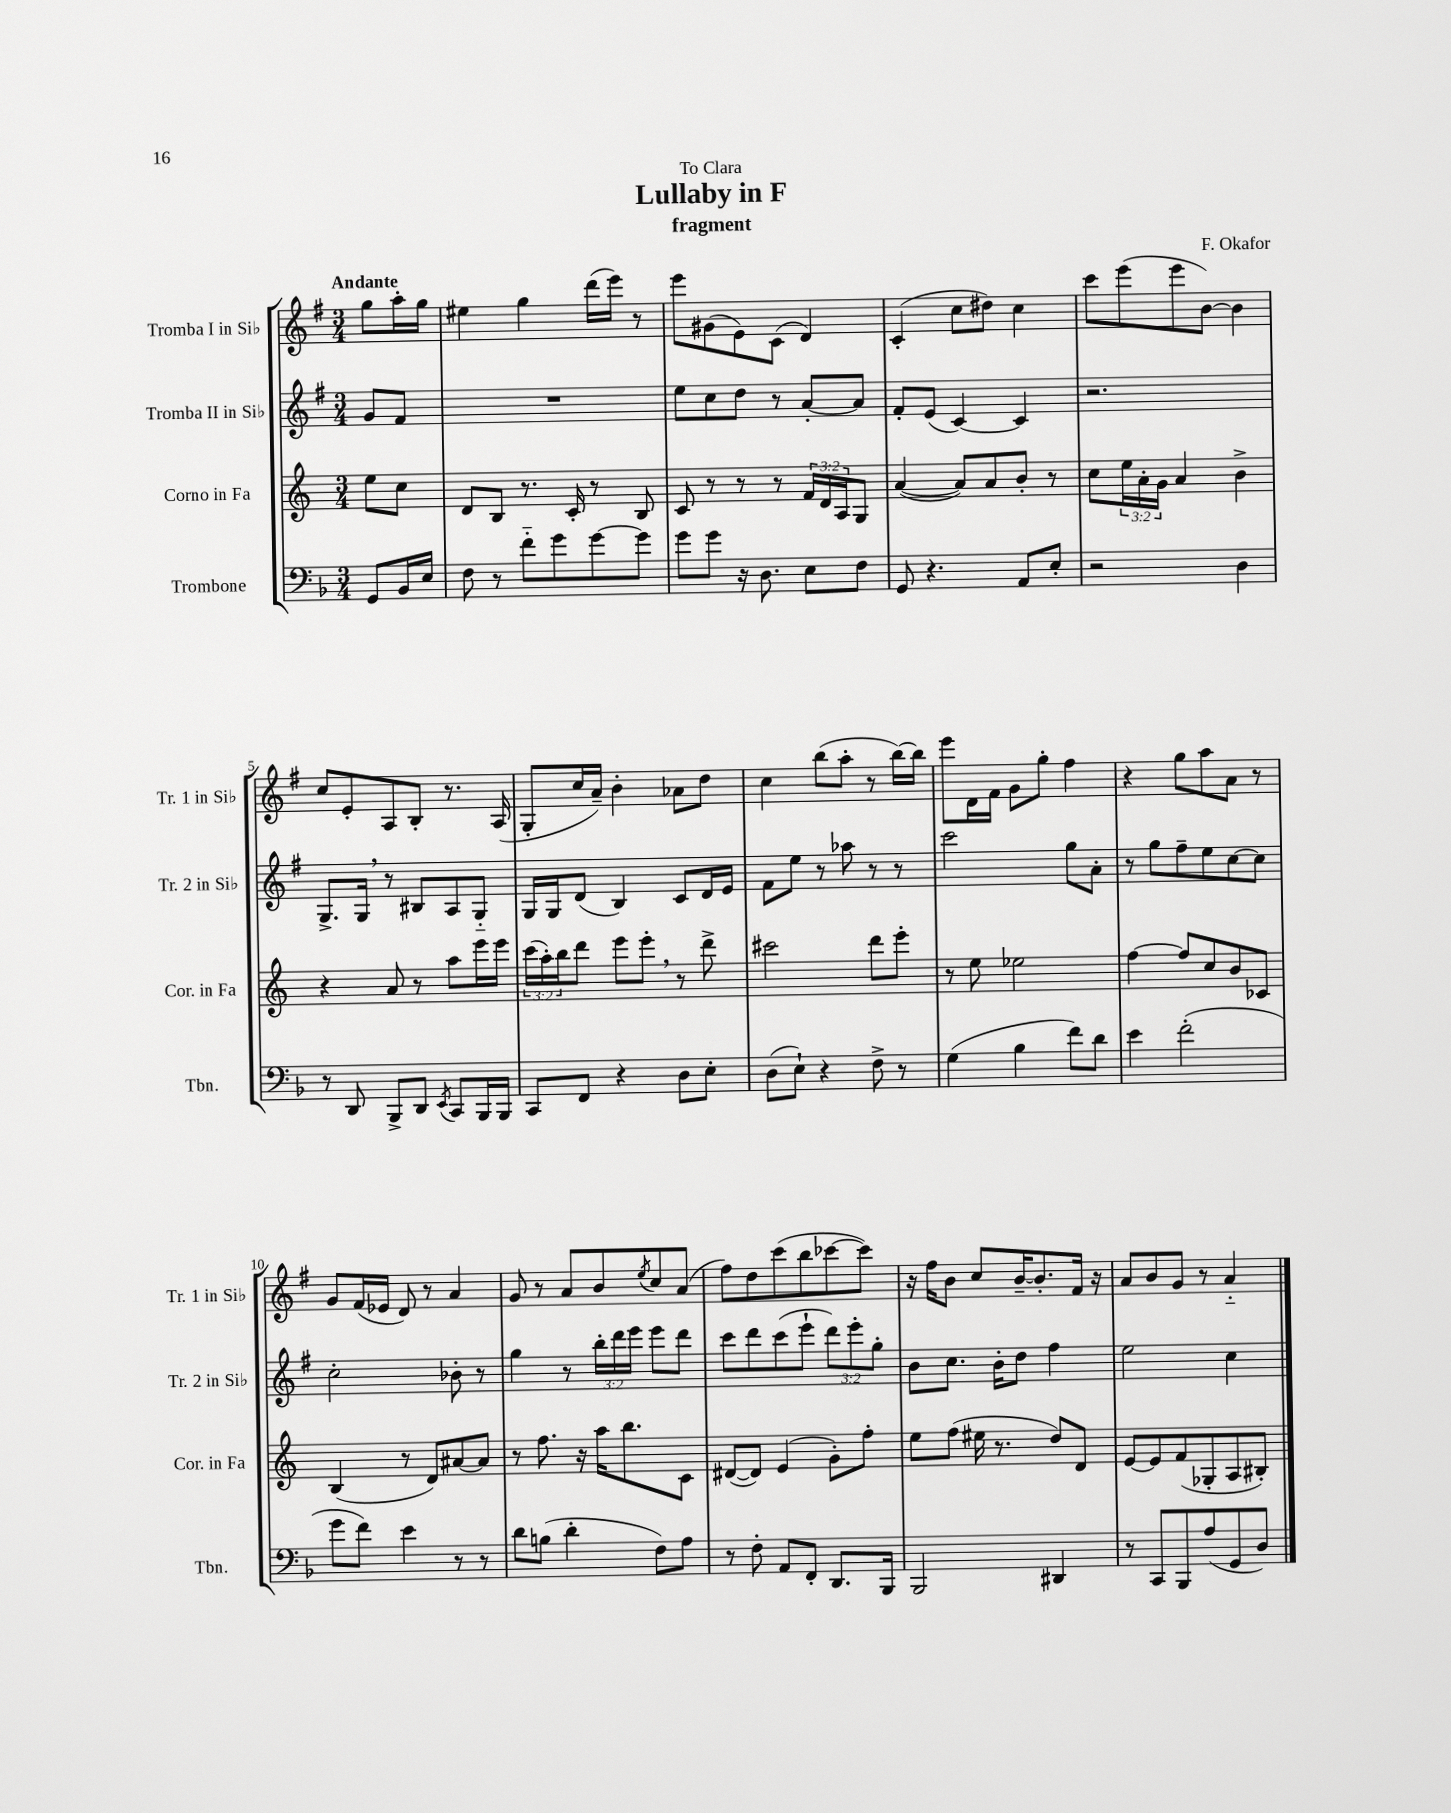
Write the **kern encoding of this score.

**kern	**kern	**kern	**kern
*staff4	*staff3	*staff2	*staff1
*clefF4	*clefG2	*clefG2	*clefG2
*k[b-]	*k[]	*k[f#]	*k[f#]
*M3/4	*M3/4	*M3/4	*M3/4
8GG	8ee	8g	8gg
16BB-	8cc	8f#	16aa'
16E	.	.	16gg
=	=	=	=
8F	8d	2.r	4ee#
8r	8B	.	.
8f'~	8.r	.	4gg
8g	.	.	.
.	16c'	.	.
[8g	8r	.	(16ddd
.	.	.	16eee)
8g]	8B	.	8r
=	=	=	=
8g	8c	8ee	8eee
8g	8r	8cc	(8g#
16r	8r	8dd	8e)
8.D	.	.	.
.	8r	8r	(8c
8E	24f	[8a'	4d)
.	24d	.	.
.	24A	.	.
8F	8G	8a]	.
=	=	=	=
8GG	([4a	8f#'	(4c'
4.r	.	(8e	.
.	8a])	[4c)	8cc
.	8a	.	8dd#)
8AA	8b'	4c]	4cc
8E'	8r	.	.
=	=	=	=
2r	8cc	2.r	8ccc
.	24ee	.	(8eee
.	24a'	.	.
.	24g	.	.
.	4a	.	8eee
.	.	.	[8b)
4D	4b^	.	4b]
=	=	=	=
8r	4r	8.G^	8cc
8DD	.	.	8e'
.	.	16G	.
8BBB-^	8a	8r	8A
8DD	8r	8B#	8B'
8qEE	.	.	.
8CC	8aa	8A	8.r
16BBB-	16eee	8G'~	.
16BBB-	16eee	.	(16A
=	=	=	=
8CC	(24ccc	16G	8G'
.	24aa')	.	.
.	.	16G	.
.	24bb	.	.
8FF	8ddd	(8d	16cc
.	.	.	16a~)
4r	8eee	4B)	4b'
.	8eee'	.	.
8D	8r	8c	8a-
8E'	8ddd^	16d	8dd
.	.	16e	.
=	=	=	=
(8D	2ccc#	8f#	4cc
8E`)	.	8ee	.
4r	.	8r	(8bb
.	.	8aa-	8aa'
8F^	8ddd	8r	8r
8r	8eee'	8r	[16bb)
.	.	.	16bb]
=	=	=	=
(4G	8r	2ccc	8eee
.	8ee	.	16d
.	.	.	16f#
4B-	2ee-	.	8g
.	.	.	8gg'
8f)	.	8gg	4ff#
8d	.	8a'	.
=	=	=	=
4e	[4ff	8r	4r
.	.	8gg	.
(2f'	8ff]	8ff#~	8gg
.	8cc	8ee	8aa
.	8b	[8cc	8a
.	8c-	8cc]	8r
=	=	=	=
8g	(4B	2cc'	8g
8f)	.	.	(16f#
.	.	.	16e-
4e	8r	.	8d)
.	8d)	.	8r
8r	[8a#	8b-'	4a
8r	8a#]	8r	.
=	=	=	=
8d	8r	4gg	8g
(8B	8.ff	.	8r
4d'	.	8r	8a
.	16r	.	.
.	16aa	24bb'	8b
.	.	24ddd	.
.	8.bb	.	.
.	.	24eee	.
.	.	.	8qee
8F)	.	8eee	8cc
8A	8c	8ddd	(8a
=	=	=	=
8r	([8d#	8ccc	8ff#)
8F'	8d#])	8ddd	8dd
8AA	(4e	(8ccc	(8ccc
8FF'	.	8eee`	8bb
8.DD	8g')	12ddd)	[8ccc-
.	.	12eee'	.
.	8ff'	.	8ccc-])
.	.	12gg'	.
16BBB-	.	.	.
=	=	=	=
2BBB-	8ee	8b	16r
.	.	.	16ff#
.	(8ff	8.cc	8b
.	16ee#	.	8cc
.	8.r	16b'	.
.	.	8dd	[16b~
.	.	.	8.b']
4DD#	8dd)	4ff#	.
.	8d	.	16f#
.	.	.	16r
=	=	=	=
8r	[8e	2ee	8a
8CC	8e]	.	8b
8BBB-	(8f	.	8g
(8A	8G-'	.	8r
8GG	8A	4cc	4a'~
8D)	8B#')	.	.
==	==	==	==
*-	*-	*-	*-
